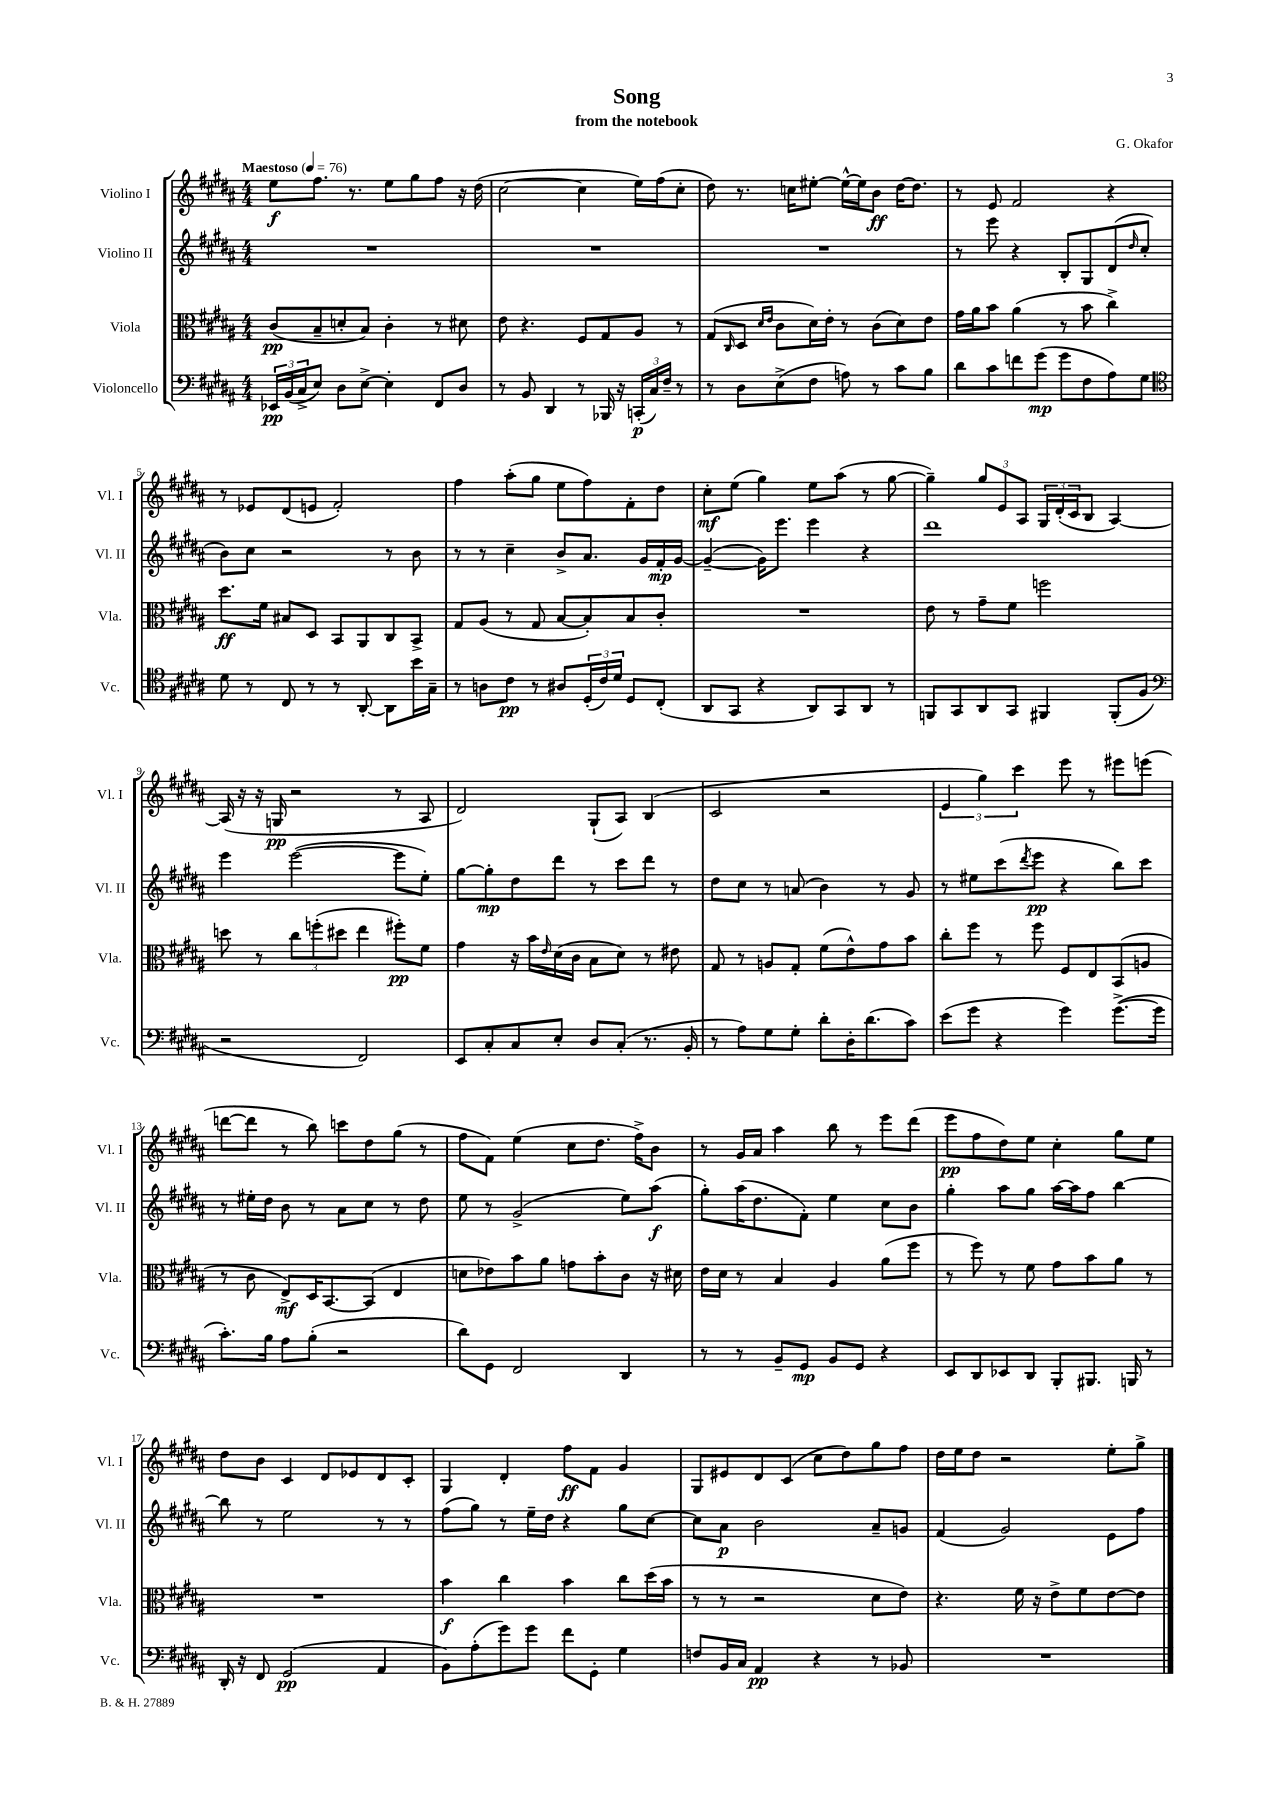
\header { title = "Song" composer = "G. Okafor" subtitle = "from the notebook" }
<<
\new StaffGroup <<
\new Staff = "s0" \with { instrumentName = "Violino I" shortInstrumentName = "Vl. I" } {
    \clef treble \key b \major \numericTimeSignature \time 4/4 \tempo "Maestoso" 4 = 76
    e''8\f fis''8. r8. e''8 gis''8 fis''8 r16 dis''16( |
    cis''2~ cis''4 e''16) fis''16( cis''8-. |
    dis''8) r8. c''16 eis''8~-. eis''16~-^ eis''16 b'8\ff dis''16~ dis''8. |
    r8 e'8 fis'2 r4 |
    r8 ees'8 dis'8( e'8 fis'2-.) |
    fis''4 ais''8-.( gis''8 e''8 fis''8) fis'8-. dis''8 |
    cis''8-.\mf e''8( gis''4) e''8 ais''8( r8 gis''8~ |
    gis''4--) \tuplet 3/2 { gis''8 e'8 ais8 } \tuplet 3/2 { gis16 dis'16-.( cis'16 } b8 ais4~) |
    ais16( r16 r16 g16\pp r2 r8 ais8 |
    dis'2) gis8-!( ais8) b4( |
    cis'2 r2 |
    \tuplet 3/2 { e'4 gis''4) cis'''4 } e'''8 r8 eis'''8 e'''8( |
    d'''8~ d'''8 r8 b''8) c'''8 dis''8 gis''8( r8 |
    fis''8 fis'8) e''4( cis''8 dis''8. fis''16->) b'8 |
    r8 gis'16 ais'16 ais''4 b''8 r8 e'''8 dis'''8( |
    e'''8\pp fis''8 dis''8) e''8 cis''4-. gis''8 e''8 |
    dis''8 b'8 cis'4 dis'8 ees'8 dis'8 cis'8-. |
    gis4 dis'4-. fis''8\ff fis'8 gis'4 |
    gis8 eis'8 dis'8 cis'8( cis''8 dis''8) gis''8 fis''8 |
    dis''16 e''16 dis''8 r2 e''8-. gis''8-> \bar "|." |
}
\new Staff = "s1" \with { instrumentName = "Violino II" shortInstrumentName = "Vl. II" } {
    \clef treble \key b \major \numericTimeSignature \time 4/4
    R1 |
    R1 |
    R1 |
    r8 e'''8 r4 b8-. gis8 dis'8( \grace { dis''16 } cis''8-. |
    b'8) cis''8 r2 r8 b'8 |
    r8 r8 cis''4-- b'8-> ais'8. gis'16 fis'16-.\mp gis'16~ |
    gis'4~--( gis'16) e'''8. e'''4 r4 |
    dis'''1 |
    e'''4 e'''2~( e'''8 e''8-.) |
    gis''8~ gis''8-.\mp dis''8 dis'''8 r8 cis'''8 dis'''8 r8 |
    dis''8 cis''8 r8 a'8( b'4) r8 gis'8 |
    r8 eis''8 cis'''8( \acciaccatura { dis'''8 } e'''8\pp r4 b''8) cis'''8 |
    r8 eis''16-. dis''16 b'8 r8 ais'8 cis''8 r8 dis''8 |
    e''8 r8 gis'2->( e''8) ais''8\f( |
    gis''8-.) ais''16( dis''8. fis'8-.) e''4 cis''8 b'8 |
    gis''4-. ais''8 gis''8 ais''16~ ais''16 fis''8 b''4~ |
    b''8 r8 e''2 r8 r8 |
    fis''8( gis''8) r8 e''16-- dis''16 r4 gis''8 cis''8~ |
    cis''8 ais'8\p b'2 ais'8-- g'8 |
    fis'4( gis'2) e'8 fis''8 \bar "|." |
}
\new Staff = "s2" \with { instrumentName = "Viola" shortInstrumentName = "Vla." } {
    \clef alto \key b \major \numericTimeSignature \time 4/4
    cis'8\pp( b8-- d'8-. b8) cis'4-. r8 dis'8 |
    e'8 r4. fis8 gis8 ais8 r8 |
    gis8( \grace { cis16 } dis8 \grace { dis'16 e'16 } cis'8 dis'16) e'16-. r8 cis'8( dis'8) e'8 |
    gis'16 ais'16 b'8 ais'4( r8 b'8 cis''4->) |
    dis''8.\ff fis'16 bis8 dis8 b,8 ais,8 cis8 b,8-> |
    gis8 ais8( r8 gis8 b8~ b8-.) b8 cis'8-. |
    R1 |
    e'8 r8 gis'8-- fis'8 f''2 |
    d''8 r8 \tuplet 3/2 { cis''8 f''8-.( dis''8 } e''4 fis''8-.\pp) fis'8 |
    gis'4 r16 b'16 \grace { e'16 } dis'16( cis'16 b8 dis'8) r8 eis'8 |
    gis8 r8 a8 gis8-. fis'8( e'8-^) gis'8 b'8 |
    cis''8-. fis''8 r8 fis''8 fis8 e8 b,8( a8 |
    r8 cis'8 e8->\mf) dis16 b,8.~ b,8( e4 |
    d'8 ees'8) b'8 ais'8 g'8 b'8-. cis'8 r16 dis'16 |
    e'16 dis'16 r8 b4 ais4 ais'8( fis''8 |
    r8 fis''8) r8 fis'8 gis'8 b'8 ais'8 r8 |
    R1 |
    b'4\f cis''4 b'4 cis''8 dis''16( b'16 |
    r8 r8 r2 dis'8 e'8) |
    r4. fis'16 r16 e'8-> fis'8 e'8~ e'8 \bar "|." |
}
\new Staff = "s3" \with { instrumentName = "Violoncello" shortInstrumentName = "Vc." } {
    \clef bass \key b \major \numericTimeSignature \time 4/4
    \tuplet 3/2 { ees,16\pp b,16( cis16-> } e8) dis8 e8~-> e4-. fis,8 dis8 |
    r8 b,8 dis,4 r8 bes,,16 r16 \tuplet 3/2 { c,16-.\p( cis16) fis16-- } r8 |
    r8 dis8 e8->( fis8 a8) r8 cis'8 b8 |
    dis'8 cis'8 f'8 gis'8\mp( gis'8 fis8 ais8) gis8 |
    \clef tenor dis'8 r8 cis8 r8 r8 ais,8~-. ais,8 b'16 gis16-- |
    r8 a8 cis'8\pp r8 ais8 \tuplet 3/2 { dis16-.( cis'16) dis'16 } dis8 cis8-.( |
    ais,8 gis,8 r4 ais,8) gis,8 ais,8 r8 |
    f,8 gis,8 ais,8 gis,8 fis,4 fis,8-.( fis8 |
    \clef bass r2 fis,2) |
    e,8 cis8-. cis8 e8-. dis8 cis8-.( r8. b,16-. |
    r8 ais8) gis8 gis8-. dis'8-. dis16-. dis'8.( cis'8) |
    e'8( gis'8 r4 gis'4) gis'8.~->( gis'16 |
    cis'8.-.) b16 ais8 b8-.( r2 |
    dis'8) gis,8 fis,2 dis,4 |
    r8 r8 b,8-- gis,8\mp b,8 gis,8 r4 |
    e,8 dis,8 ees,8 dis,8 b,,8-. bis,,8. b,,16 r8 |
    dis,16-. r16 fis,8 gis,2\pp( ais,4 |
    b,8) ais8-.( gis'8) gis'8 fis'8 gis,8-. gis4 |
    f8 b,16 cis16 ais,4\pp r4 r8 bes,8 |
    R1 \bar "|." |
}
>>
>>
